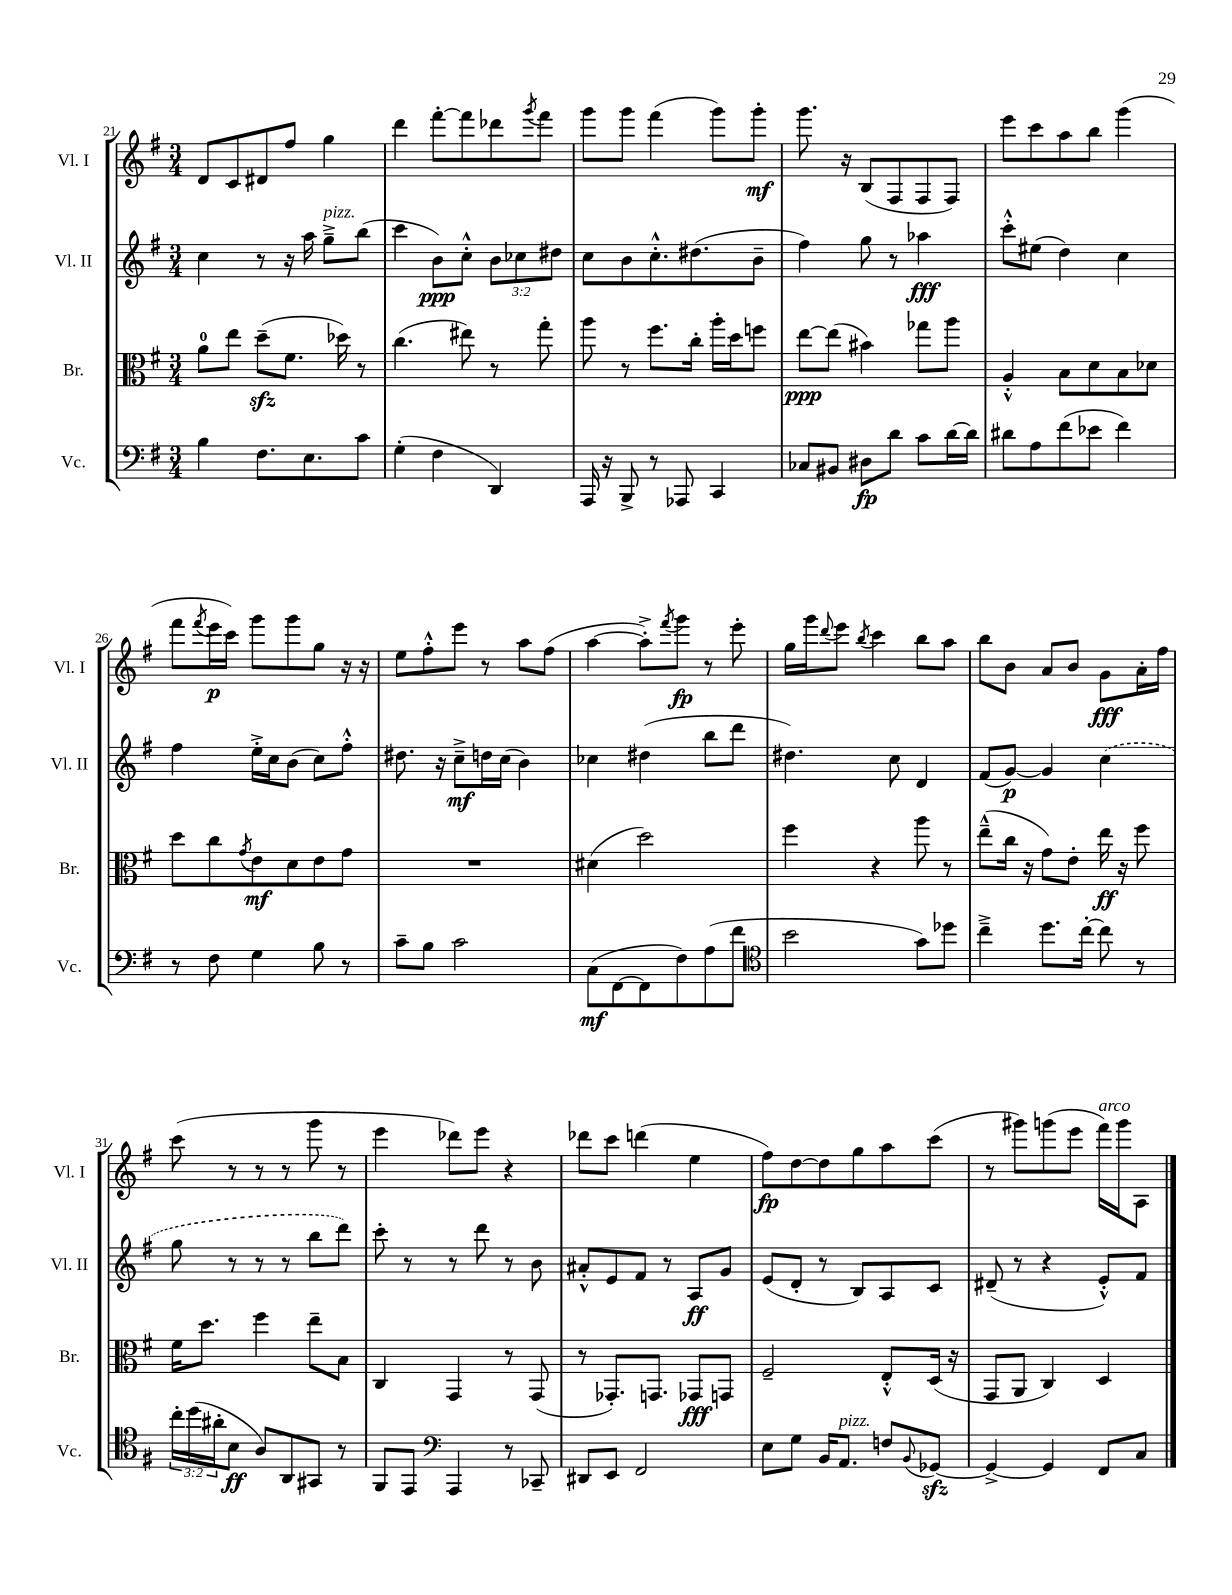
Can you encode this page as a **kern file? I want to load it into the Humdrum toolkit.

**kern	**dynam	**kern	**dynam	**kern	**dynam	**kern	**dynam
*part4	*part4	*part3	*part3	*part2	*part2	*part1	*part1
*staff4	*staff4	*staff3	*staff3	*staff2	*staff2	*staff1	*staff1
*I"Vc.	*	*I"Br.	*	*I"Vl. II	*	*I"Vl. I	*
*I'Vc.	*	*I'Br.	*	*I'Vl. II	*	*I'Vl. I	*
*clefF4	*	*clefC3	*	*clefG2	*	*clefG2	*
*k[f#]	*	*k[f#]	*	*k[f#]	*	*k[f#]	*
*M3/4	*	*M3/4	*	*M3/4	*	*M3/4	*
=21	=21	=21	=21	=21	=21	=21	=21
4B\	.	8a\L	.	4cc\	.	8d/L	.
.	.	8ee\J	.	.	.	8c/	.
8.F#\L	.	(8ddzz~\L	.	8r	.	8d#X/	.
.	.	8.f#\J	.	16r	.	8ff#/J	.
8.E\	.	.	.	16aa\	.	.	.
!	!	!	!	!LO:TX:a:i:t=pizz.	!	!	!
.	.	.	.	8gg~^\L	.	4gg\	.
.	.	16dd-X\)	.	.	.	.	.
8c\J	.	8r	.	(8bb\J	.	.	.
=22	=22	=22	=22	=22	=22	=22	=22
(4G'\	.	(4.cc\	.	4ccc\	.	4ddd\	.
4F#\	.	.	.	8b\L)	ppp	[8fff#'\L	.
.	.	8ee#X\)	.	8cc'^^\J	.	8fff#\]	.
4DD/)	.	8r	.	12b\L	.	8ddd-X\	.
.	.	.	.	12cc-X\	.	.	.
.	.	.	.	.	.	8qggg/	.
.	.	8gg'\	.	.	.	8fff#\J	.
.	.	.	.	12dd#X\J	.	.	.
=23	=23	=23	=23	=23	=23	=23	=23
16AAA/	.	8aa\	.	8cc\L	.	8ggg\L	.
16r	.	.	.	.	.	.	.
8BBB^/	.	8r	.	8b\	.	8ggg\J	.
8r	.	8.ff#\L	.	8.cc'^^\	.	(4fff#\	.
8AAA-X/	.	.	.	.	.	.	.
.	.	16cc'\Jk	.	(8.dd#X\	.	.	.
4CC/	.	16aa'\LL	.	.	.	8ggg\L)	.
.	.	16dd\J	.	.	.	.	.
.	.	8ffn\J	.	8b~\J	.	8ggg'\J	mf
=24	=24	=24	=24	=24	=24	=24	=24
8C-X/L	.	[8ee\L	ppp	4ff#\)	.	8.ggg\	.
8BB#X/J	.	(8ee\J]	.	.	.	.	.
.	.	.	.	.	.	16r	.
8D#X\L	fp	4b#X\)	.	8gg\	.	(8B/L	.
8d\J	.	.	.	8r	.	8F#/	.
8c\L	.	8gg-X\L	.	4aa-X\	fff	8F#/	.
[16d\L	.	8aa\J	.	.	.	8F#/J)	.
16d\JJ]	.	.	.	.	.	.	.
=25	=25	=25	=25	=25	=25	=25	=25
8d#X\L	.	4A'^^/	.	8ccc'^^\L	.	8eee\L	.
8A\	.	.	.	(8ee#X\J	.	8ccc\	.
(8f#\	.	8B\L	.	4dd\)	.	8aa\	.
8e-X\J	.	8d\	.	.	.	8bb\J	.
4f#\)	.	8B\	.	4cc\	.	(4ggg\	.
.	.	8d-X\J	.	.	.	.	.
!!LO:LB:g=z
=26	=26	=26	=26	=26	=26	=26	=26
8r	.	8dd\L	.	4ff#\	.	8fff#\L	.
.	.	.	.	.	.	8qfff#/	.
8F#\	.	8cc\	.	.	.	16eee\L	p
.	.	.	.	.	.	16ccc\JJ)	.
.	.	8qg/	.	.	.	.	.
4G\	.	8e\	mf	16ee'^\LL	.	8ggg\L	.
.	.	.	.	16cc\J	.	.	.
.	.	8d\	.	(8b\J	.	8ggg\	.
8B\	.	8e\	.	8cc\L)	.	8gg\J	.
8r	.	8g\J	.	8ff#'^^\J	.	16r	.
.	.	.	.	.	.	16r	.
=27	=27	=27	=27	=27	=27	=27	=27
8c~\L	.	2.r	.	8.dd#X\	.	8ee\L	.
8B\J	.	.	.	.	.	8ff#'^^\	.
.	.	.	.	16r	.	.	.
2c\	.	.	.	8cc~^\L	mf	8eee\J	.
.	.	.	.	16ddn\L	.	8r	.
.	.	.	.	(16cc\JJ	.	.	.
.	.	.	.	4b\)	.	8aa\L	.
.	.	.	.	.	.	(8ff#\J	.
=28	=28	=28	=28	=28	=28	=28	=28
(8C\L	mf	(4d#X\	.	4cc-X\	.	[4aa\	.
[8FF#\	.	.	.	.	.	.	.
8FF#\]	.	2dd\)	.	(4dd#X\	.	8aa'^\L])	.
.	.	.	.	.	.	8qfff#/	.
8F#\)	.	.	.	.	.	8ggg\J	fp
(8A\	.	.	.	8bb\L	.	8r	.
8f#\J	.	.	.	8ddd\J	.	8eee'\	.
=29	=29	=29	=29	=29	=29	=29	=29
*clefC4	*	*	*	*	*	*	*
2b\	.	4ff#\	.	4.dd#X\)	.	16gg\LL	.
.	.	.	.	.	.	16ggg\J	.
.	.	.	.	.	.	8qqddd/	.
.	.	.	.	.	.	8eee\J	.
.	.	.	.	.	.	8qbb/	.
.	.	4r	.	.	.	4ccc\	.
.	.	.	.	8cc\	.	.	.
8g\L)	.	8aa\	.	4d/	.	8bb\L	.
8dd-X\J	.	8r	.	.	.	8aa\J	.
=30	=30	=30	=30	=30	=30	=30	=30
4cc~^\	.	(8ee~^^\L	.	(8f#/L	.	8bb\L	.
.	.	16cc\Jk	.	[8g/J)	p	8b\J	.
.	.	16r	.	.	.	.	.
8.dd\L	.	8g\L)	.	4g/]	.	8a/L	.
.	.	8e'\J	.	.	.	8b/J	.
[16cc'\Jk	.	.	.	.	.	.	.
8cc\]	.	16ee\	ff	(4cc\	.	8g\L	fff
.	.	16r	.	.	.	.	.
8r	.	8ff#\	.	.	.	16a'\L	.
.	.	.	.	.	.	16ff#\JJ	.
!!LO:LB:g=z
=31	=31	=31	=31	=31	=31	=31	=31
24cc'\LL	.	16f#\KL	.	8gg\	.	(8ccc\	.
(24dd\	.	.	.	.	.	.	.
.	.	8.dd\J	.	.	.	.	.
24a#X'\J	.	.	.	.	.	.	.
8B\J	ff	.	.	8r	.	8r	.
8A/L)	.	4ff#\	.	8r	.	8r	.
8AA/	.	.	.	8r	.	8r	.
8GG#X/J	.	8ee~\L	.	8bb\L	.	8ggg\	.
8r	.	8B\J	.	8ddd\J)	.	8r	.
=32	=32	=32	=32	=32	=32	=32	=32
8FF#/L	.	4C/	.	8ccc'\	.	4eee\	.
8EE/J	.	.	.	8r	.	.	.
*clefF4	*	*	*	*	*	*	*
4AAA/	.	4GG/	.	8r	.	8ddd-X\L)	.
.	.	.	.	8ddd\	.	8eee\J	.
8r	.	8r	.	8r	.	4r	.
8CC-X~/	.	(8GG/	.	8b\	.	.	.
=33	=33	=33	=33	=33	=33	=33	=33
8DD#X/L	.	8r	.	8a#X'^^/L	.	8ddd-X\L	.
8EE/J	.	8.GG-X'/L)	.	8e/	.	8ccc\J	.
2FF#/	.	.	.	8f#/J	.	(4dddn\	.
.	.	8.GGn/J	.	.	.	.	.
.	.	.	.	8r	.	.	.
.	.	8GG-X/L	fff	8A/L	ff	4ee\	.
.	.	8GGn/J	.	8g/J	.	.	.
=34	=34	=34	=34	=34	=34	=34	=34
8E\L	.	2F#~/	.	(8e/L	.	8ff#\L)	fp
8G\J	.	.	.	8d'/J	.	[8dd\	.
16BB/KL	.	.	.	8r	.	8dd\]	.
!LO:TX:a:i:t=pizz.	!	!	!	!	!	!	!
8.AA/J	.	.	.	.	.	.	.
.	.	.	.	8B/L)	.	8gg\	.
8Fn/L	.	8E'^^/L	.	8A/	.	8aa\	.
8qqBB/	.	.	.	.	.	.	.
[8GG-Xzz/J	.	(16D/Jk	.	8c/J	.	(8ccc\J	.
.	.	16r	.	.	.	.	.
=35	=35	=35	=35	=35	=35	=35	=35
4GG-^/_	.	8GG/L	.	(8d#X~/	.	8r	.
.	.	8AA/J	.	8r	.	8ggg#X\L)	.
4GG-/]	.	4C/)	.	4r	.	(8gggn\	.
.	.	.	.	.	.	8eee\J	.
!	!	!	!	!	!	!LO:TX:a:i:t=arco	!
8FF#/L	.	4D/	.	8e'^^/L)	.	16fff#\LL)	.
.	.	.	.	.	.	16ggg\J	.
8C/J	.	.	.	8f#/J	.	8A\J	.
==	==	==	==	==	==	==	==
*-	*-	*-	*-	*-	*-	*-	*-
